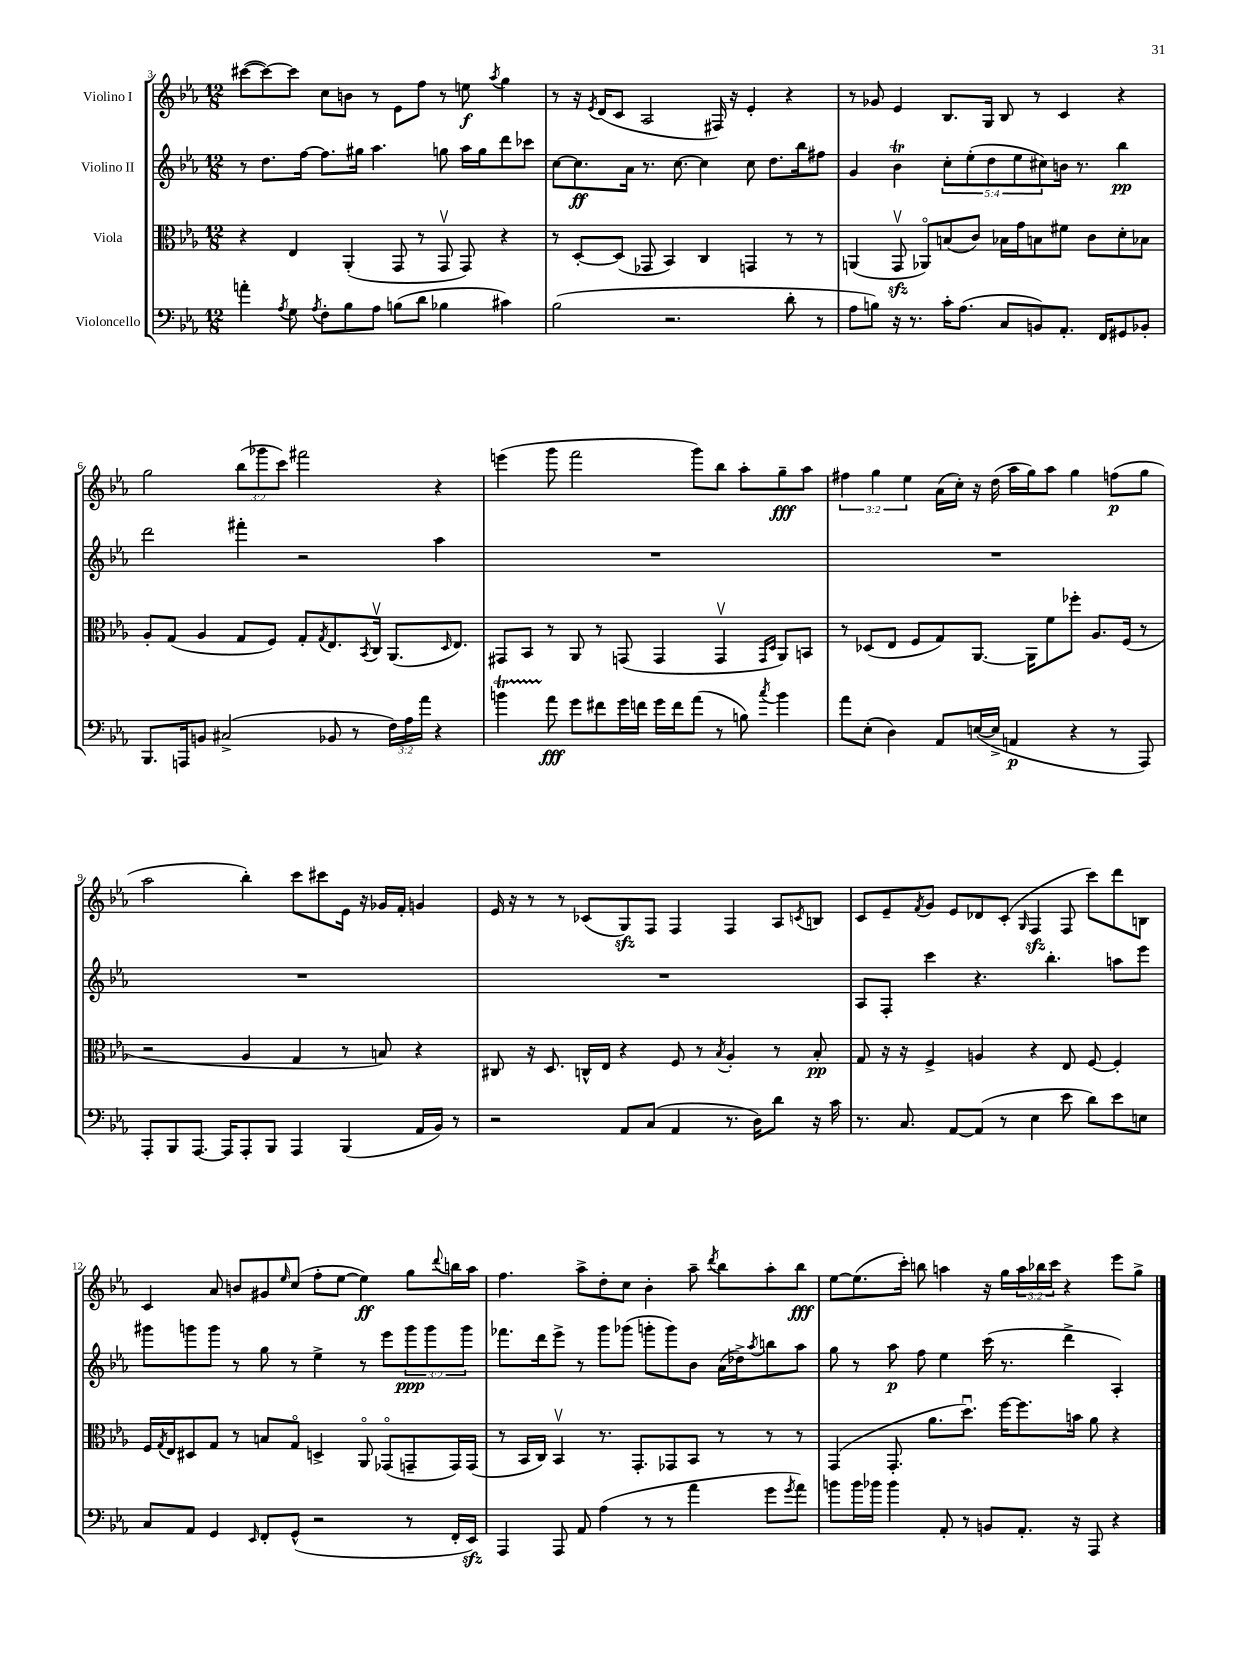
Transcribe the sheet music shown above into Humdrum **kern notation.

**kern	**kern	**kern	**kern
*staff4	*staff3	*staff2	*staff1
*clefF4	*clefC3	*clefG2	*clefG2
*k[b-e-a-]	*k[b-e-a-]	*k[b-e-a-]	*k[b-e-a-]
*M12/8	*M12/8	*M12/8	*M12/8
4a'\	4r	8r	([8ccc#\L
.	.	8.dd\L	8ccc#\_)
8qA-/	.	.	.
8G\	4E-/	.	8ccc#\]J
.	.	[16ff\Jk	.
8qA-/	.	.	.
8F'\L	.	8.ff\]L	8cc\L
8B-\	(4AA-'/	.	8b\J
.	.	16gg#\Jk	.
8A-\J	.	4.aa-\	8r
(8B\L	8GG/	.	8e-\L
8d\J	8r	.	8ff\J
4B-\	8GGv/	8gg\	8r
.	8GG/)	16aa-\LL	8ee\
.	.	16gg\J	.
.	.	.	8qaa-/
4c#\)	4r	8ddd\	4gg\
.	.	8ccc-\J	.
=	=	=	=
(2B-\	8r	[8cc\L	8r
.	[8D'/L	8.cc\]	16r
.	.	.	8qe-/
.	.	.	(16d/LK
.	(8D/]J	.	8c/J
.	.	16a-\Jk	.
.	8GG-/	8.r	2A-/
2.r	4BB-/)	.	.
.	.	[8.cc\	.
.	4C/	4cc\]	.
.	.	.	16F#/)
.	.	.	16r
.	4GG/	8cc\	4e-'/
.	.	8.dd\L	.
8d'\	8r	.	4r
.	.	16bb-\k	.
8r	8r	8ff#\J	.
=	=	=	=
8A-\L	(4AA/	4g/	8r
8B\J)	.	.	8g-/
16r	8GGv/	4b-\	4e-/
8.r	.	.	.
.	8AA-o/L)	.	.
16c'\LK	(8B/	10cc'\L	8.B-/L
(8.A-\J	.	.	.
.	.	(10ee-'\	.
.	8c/J)	.	.
.	.	.	16G/Jk
.	.	10dd\	.
8C/L	16B-\LL	.	8B-/
.	.	10ee-\	.
.	16g\J	.	.
8BB/)	8B\	.	8r
.	.	10cc#\)	.
8.AA-'/J	8f#\J	16b\Jk	4c/
.	.	8.r	.
.	8c\L	.	.
16FF/LK	.	.	.
8GG#/	8d'\	4bb-\	4r
8BB-'/J	8B-\J	.	.
=	=	=	=
8.BBB-/L	8A-'/L	2ddd\	2gg\
.	(8G/J	.	.
16AAA/k	.	.	.
8BB/J	4A-/	.	.
(2C#^/	.	.	.
.	8G/L	4fff#'\	(12bb-\L
.	.	.	12ggg-\
.	8F/J)	.	.
.	.	.	12ccc\J)
.	8G'/L	2r	2fff#\
.	8qG/	.	.
8BB-/	8.E-/	.	.
8r	.	.	.
.	8qBB-/	.	.
.	16Cv/Jk	.	.
24F\LL)	(8.AA-/L	.	.
24A-\	.	.	.
24a-\JJ	.	.	.
4r	.	4aa-\	4r
.	16qqD/	.	.
.	8.E-/J)	.	.
=	=	=	=
4b\	8GG#/L	1.r	(4eee\
.	8BB-/J	.	.
8a-\	8r	.	8ggg\
8g\L	8AA-/	.	2fff\
8f#\	8r	.	.
16g\L	(8GG/	.	.
16f\JJ	.	.	.
16g\LL	4GG/	.	.
16f\J	.	.	.
(8a-\J	.	.	8ggg\L)
8r	4GGv/	.	8bb-\J
8B\)	.	.	8aa-'\L
.	16qqGG/LL	.	.
8qcc/	16qqD/JJ	.	.
4b\	8AA-/L)	.	8gg~\
.	8BB/J	.	8aa-\J
=	=	=	=
8a-\L	8r	1.r	6ff#\
(8E-'\J	(8D-/L	.	.
.	.	.	6gg\
4D\)	8E-/J	.	.
.	.	.	6ee-\
.	8F/L	.	.
8AA-/L	8G/)	.	(16a-\LL
.	.	.	16cc'\JJ)
([16E/L	[8.AA-/J	.	16r
16E^/]JJ	.	.	(16dd\
4AA/	.	.	16aa-\LL
.	16AA-\]LK	.	16gg\J)
.	8f\	.	8aa-\J
4r	8ff-'\J	.	4gg\
.	8.A-/L	.	.
8r	.	.	(8ff\L
.	(16F/Jk	.	.
8AAA-/)	8r	.	8gg\J
=	=	=	=
8AAA-'/L	2r	1.r	2aa-\
8BBB-/	.	.	.
[8.AAA-/J	.	.	.
16AAA-/]LK	.	.	.
8AAA-'/	4A-/	.	4bb-'\)
8BBB-/J	.	.	.
4AAA-/	4G/	.	8ccc\L
.	.	.	8ccc#\
(4BBB-/	8r	.	16e-\Jk
.	.	.	16r
.	8B/)	.	16g-/LL
.	.	.	16f'/JJ
16AA-/LL	4r	.	4g/
16BB-/JJ)	.	.	.
8r	.	.	.
=	=	=	=
2r	8C#/	1.r	16e-/
.	.	.	16r
.	16r	.	8r
.	8.D/	.	.
.	.	.	8r
.	16C^^/LL	.	(8c-/L
.	16E-/JJ	.	.
8AA-/L	4r	.	8G/)
(8C/J	.	.	8F/J
4AA-/	8F/	.	4F/
.	8r	.	.
.	8qB-/	.	.
8.r	4A-'/	.	4F/
16D\LK)	.	.	.
8d\J	8r	.	8A-/L
.	.	.	8qc/
16r	8B-'/	.	8B/J
16c\	.	.	.
=	=	=	=
8.r	8G/	8A-/L	8c/L
.	16r	8F'/J	8e-~/
8.C/	16r	.	.
.	.	.	8qf/
.	4F^/	4ccc\	8g/J
[8AA-/L	.	.	8e-/L
(8AA-/]J	4A/	4.r	8d-/
8r	.	.	(8c'/J
.	.	.	16qqG/
4E-\	4r	.	4F/
.	.	4.bb-'\	.
8e-\	8E-/	.	8F/
8d\L)	[8F/	.	8ccc\L)
8e-\	4F'/]	8aa\L	8ddd\
8E\J	.	8eee-\J	8B\J
=	=	=	=
8C/L	16F/LL	8ggg#\L	4c/
.	8qG/	.	.
.	16E-/J	.	.
8AA-/J	8D#/	8ggg\	.
4GG/	8G/J	8ggg\J	8a-/
.	8r	8r	8b/L
16qqEE-/	.	.	.
8FF'/L	8B/L	8gg\	8g#/
.	.	.	16qqee-/
(8GG^^/J	8Go/J	8r	(8cc/J
2r	4D^/	4ee-^\	8ff'\L
.	.	.	[8ee-\J
.	8AA-o/	8r	4ee-\])
.	(8GG-o/L	8eee-\L	.
8r	8GG~/	12ggg\	8gg\L
.	.	12ggg\	.
.	.	.	8qqddd/
16FF'/LL	16GG/L)	.	16bb\L
.	.	12ggg\J	.
16EE-/JJ)	(16GG/JJ	.	16aa-\JJ
=	=	=	=
4AAA-/	8r	8.fff-\L	4.ff\
.	16BB-/LL	.	.
.	16C/JJ)	16ddd\k	.
8AAA-/	4BB-v/	8eee-^\J	.
8AA-/	.	8r	8aa-^\L
(4A-\	8.r	8ggg\L	8dd'\
.	.	(8ggg-\J	8cc\J
.	8.GG'/L	.	.
8r	.	8ggg'\L	4b-'\
8r	8GG-/	8ggg\)	.
4a-\	8BB-/J	8b-\J	8aa-~\
.	.	.	8qddd/
.	8r	(16a-\LL	8bb-\L
.	.	16dd-^\J)	.
.	.	8qaa-/	.
8g\L	8r	8bb\	8aa-'\
8qg/	.	.	.
8a-\J)	8r	8aa-\J	8bb-\J
=	=	=	=
8b\L	(4GG/	8gg\	[8ee-\L
16b\L	.	8r	(8.ee-\]
16b-\JJ	.	.	.
4b-\	8.GG'/	8aa-\	.
.	.	.	16ccc'\Jk)
.	.	8ff\	8bb\
.	8.a-\L	.	.
8AA-'/	.	4ee-\	4aa\
8r	8.ddu\J)	.	.
8BB/L	.	(16ccc\	16r
.	[16ff\LK	8.r	16gg\LL
8.AA-'/J	8.ff\]	.	24aa\
.	.	.	24bb-\
.	.	.	24ccc\JJ
.	.	4ddd^\	4r
16r	16b\Jk	.	.
8AAA-/	8a-\	.	.
4r	4r	4A-'/)	8eee-\L
.	.	.	8gg^\J
==	==	==	==
*-	*-	*-	*-
